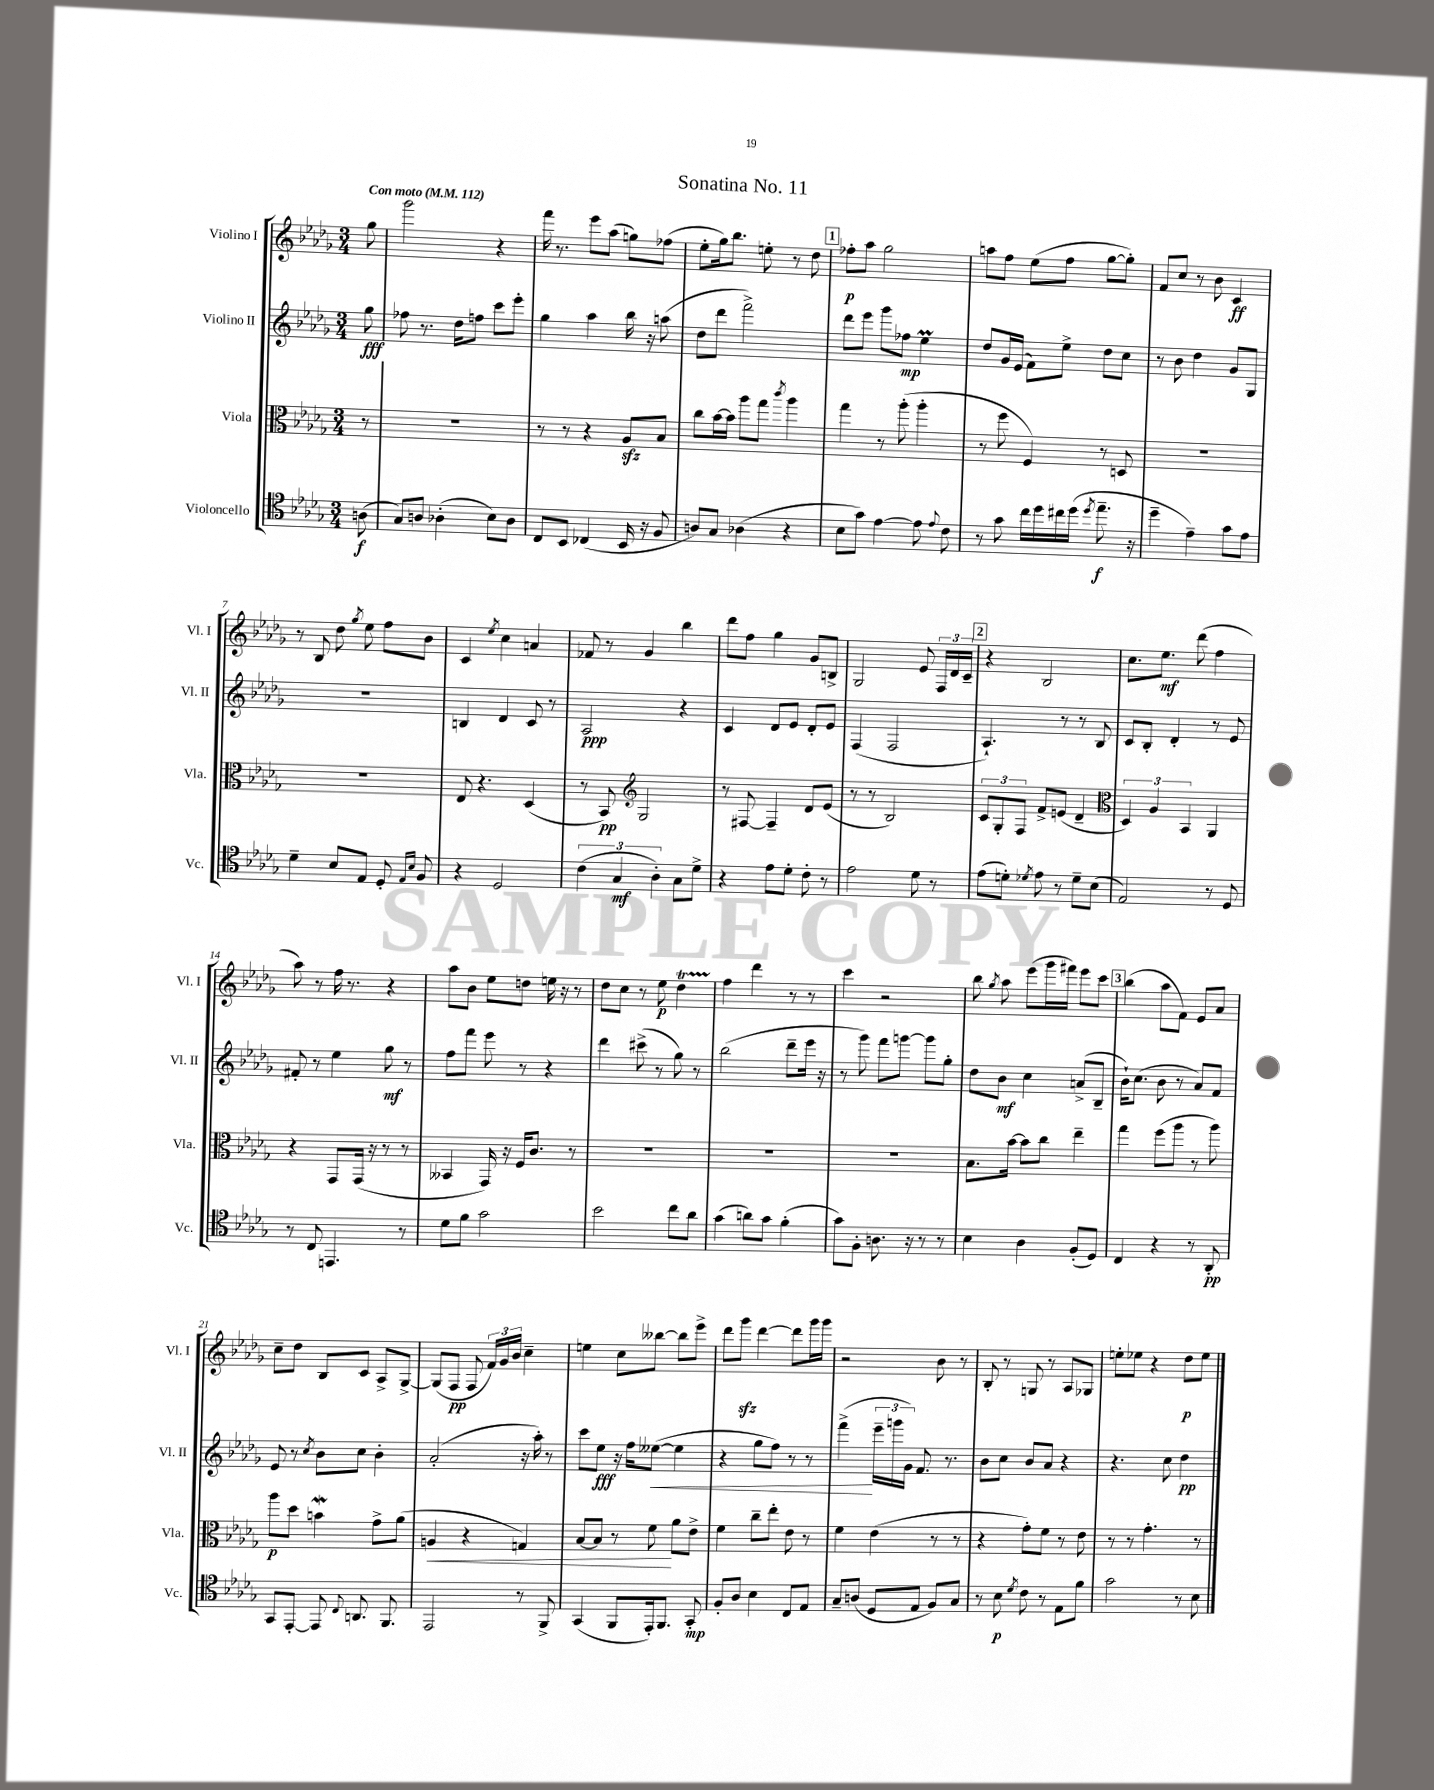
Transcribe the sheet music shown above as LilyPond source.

\header { title = "Sonatina No. 11" }
<<
\new StaffGroup <<
\new Staff = "s0" \with { instrumentName = "Violino I" shortInstrumentName = "Vl. I" } {
    \clef treble \key des \major \numericTimeSignature \time 3/4 \partial 8 \tempo "Con moto" 4 = 112
    \autoBeamOff ges''8 |
    ges'''2 r4 |
    f'''16 r8. ees'''8[ aes''8]( g''8[) fes''8]( |
    ees''8[-. ges''16) bes''8.] e''8-. r8 des''8 |
    \mark \markup { \box "1" } fes''8[-.\p aes''8] ges''2 |
    a''8[ f''8] ees''8[( f''8] ges''8[~ ges''8]-.) |
    f'8[ c''8] r8 bes'8 c'4\ff |
    r8 bes8 des''8 \acciaccatura { ges''8 } ees''8 f''8[ bes'8] |
    c'4 \acciaccatura { ees''8 } c''4 a'4 |
    fes'8 r8 ges'4 bes''4 |
    des'''8[ f''8] ges''4 ges'8[ b8]-> |
    ges2 ees'8 \tuplet 3/2 { f16[ des'16 c'16]-- } |
    \mark \markup { \box "2" } r4 bes2 |
    c''8.[ ees''8.]\mf des'''8( f''4 |
    aes''8) r8 f''16 r8. r4 |
    aes''8[ bes'8] ees''8[ d''8] e''16 r16 r8 |
    des''8[ c''8] r8 ees''8\p des''4\startTrillSpan |
    f''4\stopTrillSpan des'''4 r8 r8 |
    c'''4 r2 |
    bes''8 \acciaccatura { ges''8 } aes''8 ees'''8[( ges'''16 fis'''16]) ees'''8[ c'''8] |
    \mark \markup { \box "3" } bes''4( aes''8[ f'8]) ees'8[ aes'8] |
    c''8[-- des''8] bes8[ c'8] aes8[-> ges8]~-> |
    ges8[( f8]\pp f8 \tuplet 3/2 { f'16[) ges'16 bes'16] } c''4-- |
    e''4 c''8[ beses''8]~ beses''8[ ees'''8]-> |
    des'''8[ ges'''8]\sfz des'''4~ des'''8[ ges'''16 ges'''16] |
    r2 bes'8 r8 |
    bes8-. r8 g8 r8 aes8[ ges8] |
    e''8[-. ees''8] r4 des''8[\p ees''8] \bar "|." |
}
\new Staff = "s1" \with { instrumentName = "Violino II" shortInstrumentName = "Vl. II" } {
    \clef treble \key des \major \numericTimeSignature \time 3/4 \partial 8
    \autoBeamOff ges''8\fff |
    fes''8 r8. des''16[ f''8] c'''8[ ees'''8]-. |
    ges''4 aes''4 bes''16 r16 a''8( |
    des''8[ des'''8] f'''2->) |
    \mark \markup { \box "1" } des'''8[ ees'''8] ges'''8[ fes''8]\mp ees''4\prall |
    des''8[ ges'16 ees'16]( f'8[) ees''8]-> des''8[ c''8] |
    r8 bes'8 des''4 ges'8[ ges8] |
    R2. |
    b4 des'4 c'8 r8 |
    aes2\ppp r4 |
    c'4 des'8[ ees'8] des'8[-. ees'8] |
    f4( f2 |
    \mark \markup { \box "2" } aes4.-!) r8 r8 bes8 |
    c'8[ bes8]-. des'4-. r8 ees'8 |
    fis'8-. r8 ees''4 ges''8\mf r8 |
    f''8[ f'''8] ees'''8 r8 r4 |
    des'''4 cis'''8->( r8 ges''8) r8 |
    bes''2( des'''8[-- ees'''16] r16 |
    r8 ges'''8) f'''8[ g'''8]~ g'''8[ ges''8]-. |
    des''8[ bes'8]\mf c''4 a'8[->( bes8]-- |
    \mark \markup { \box "3" } bes'16[-!) c''8.]( bes'8 r8 aes'8[) f'8] |
    ees'8 r8 \acciaccatura { c''8 } bes'8[ c''8] bes'4-. |
    aes'2-.( r16 aes''16-.) r8 |
    c'''8[ ees''8]\fff r16 f''16[ eeses''8]~\<( eeses''4 |
    r4 ges''8[ f''8]) r8 r8 |
    f'''4->\!( \tuplet 3/2 { ees'''16[-- g'''16 ges'16]) } f'8. r8. |
    bes'8[ c''8] bes'8[ aes'8] r4 |
    r4. c''8 des''4\pp \bar "|." |
}
\new Staff = "s2" \with { instrumentName = "Viola" shortInstrumentName = "Vla." } {
    \clef alto \key des \major \numericTimeSignature \time 3/4 \partial 8
    \autoBeamOff r8 |
    R2. |
    r8 r8 r4 aes8[\sfz bes8] |
    c''8[ bes'16~ bes'16] aes''8[ ges''8] \acciaccatura { c'''8 } aes''4 |
    \mark \markup { \box "1" } ges''4 r8 aes''8-.( aes''4-. |
    r8 f''8 f4) r8 d8 |
    R2. |
    R2. |
    ees8 r4. des4( |
    r8 bes,8\pp) \clef treble ges2 |
    r8 fis8~ fis4-- des'8[ ees'8]( |
    r8 r8 bes2) |
    \mark \markup { \box "2" } \tuplet 3/2 { c'8[ ges8-. f8] } f'8[-> e'8]( des'4-- |
    \clef alto \tuplet 3/2 { des4) aes4 bes,4 } aes,4 |
    r4 ges,8[ ges,16]( r16 r8 r8 |
    beses,4 ges,16) r16 f16[ c'8.] r8 |
    R2. |
    R2. |
    R2. |
    bes8.[ bes'16]~ bes'8[ c''8] ees''4-- |
    \mark \markup { \box "3" } ges''4 f''8[( aes''8] r8 aes''8) |
    aes''8[\p des''8] b'4\mordent ges'8[-> aes'8]( |
    a4\< r4 g4) |
    bes8[~ bes8] r8 f'8\! aes'8[ ees'8]-> |
    f'4 c''8[-- ees''8]-. ees'8 r8 |
    f'4 ees'4( r8 r8 |
    r4 ges'8[-.) f'8] r8 ees'8 |
    r8 r8 ges'4.-. r8 \bar "|." |
}
\new Staff = "s3" \with { instrumentName = "Violoncello" shortInstrumentName = "Vc." } {
    \clef tenor \key des \major \numericTimeSignature \time 3/4 \partial 8
    \autoBeamOff a8\f( |
    ges8[) a8] aes4-.( bes8[) aes8] |
    c8[ bes,8] ces4( bes,16 r16 f8 |
    a8[) ges8] aes4( r4 |
    \mark \markup { \box "1" } bes8[ ges'8]) ees'4~ ees'8 \appoggiatura { ees'8 } c'8 |
    r8 ges'8 c''16[ des''16 cis''16 des''16]( \acciaccatura { des''8 } ees''8.--\f r16 |
    des''4-- ees'4--) ges'8[ ees'8] |
    des'4-- bes8[ ees8] des8-. \grace { ees16[ bes16] } f8 |
    r4 des2 |
    \tuplet 3/2 { c'4( ges4\mf aes4-.) } ges8[ des'8]-> |
    r4 ees'8[ des'8]-. c'8-. r8 |
    ees'2 des'8 r8 |
    \mark \markup { \box "2" } ees'8[( d'8]-.) \acciaccatura { des'8 } ees'8 r8 des'8[-- bes8]( |
    ees2) r8 des8 |
    r8 c8 e,4. r8 |
    des'8[ f'8] ges'2 |
    bes'2 c''8[ aes'8] |
    ges'4( a'8[) ges'8] f'4-.( |
    ges'8[) f8]-. a8. r16 r8 r8 |
    bes4 aes4 f8[-.( des8]) |
    \mark \markup { \box "3" } c4 r4 r8 aes,8-.\pp |
    ges,8[ ees,8]~-. ees,8 \appoggiatura { c8 } a,8. f,8. |
    ees,2 r8 f,8-> |
    ges,4( f,8[ ees,16-.) f,8.] ges,8-.\mp |
    f8[-. aes8] bes4 c8[ ees8] |
    ges8[-- a8]( des8[ ees8] f8[) ges8] |
    r8 bes8\p \acciaccatura { des'8 } c'8 r8 ees8[ f'8] |
    ges'2 r8 bes8 \bar "|." |
}
>>
>>
